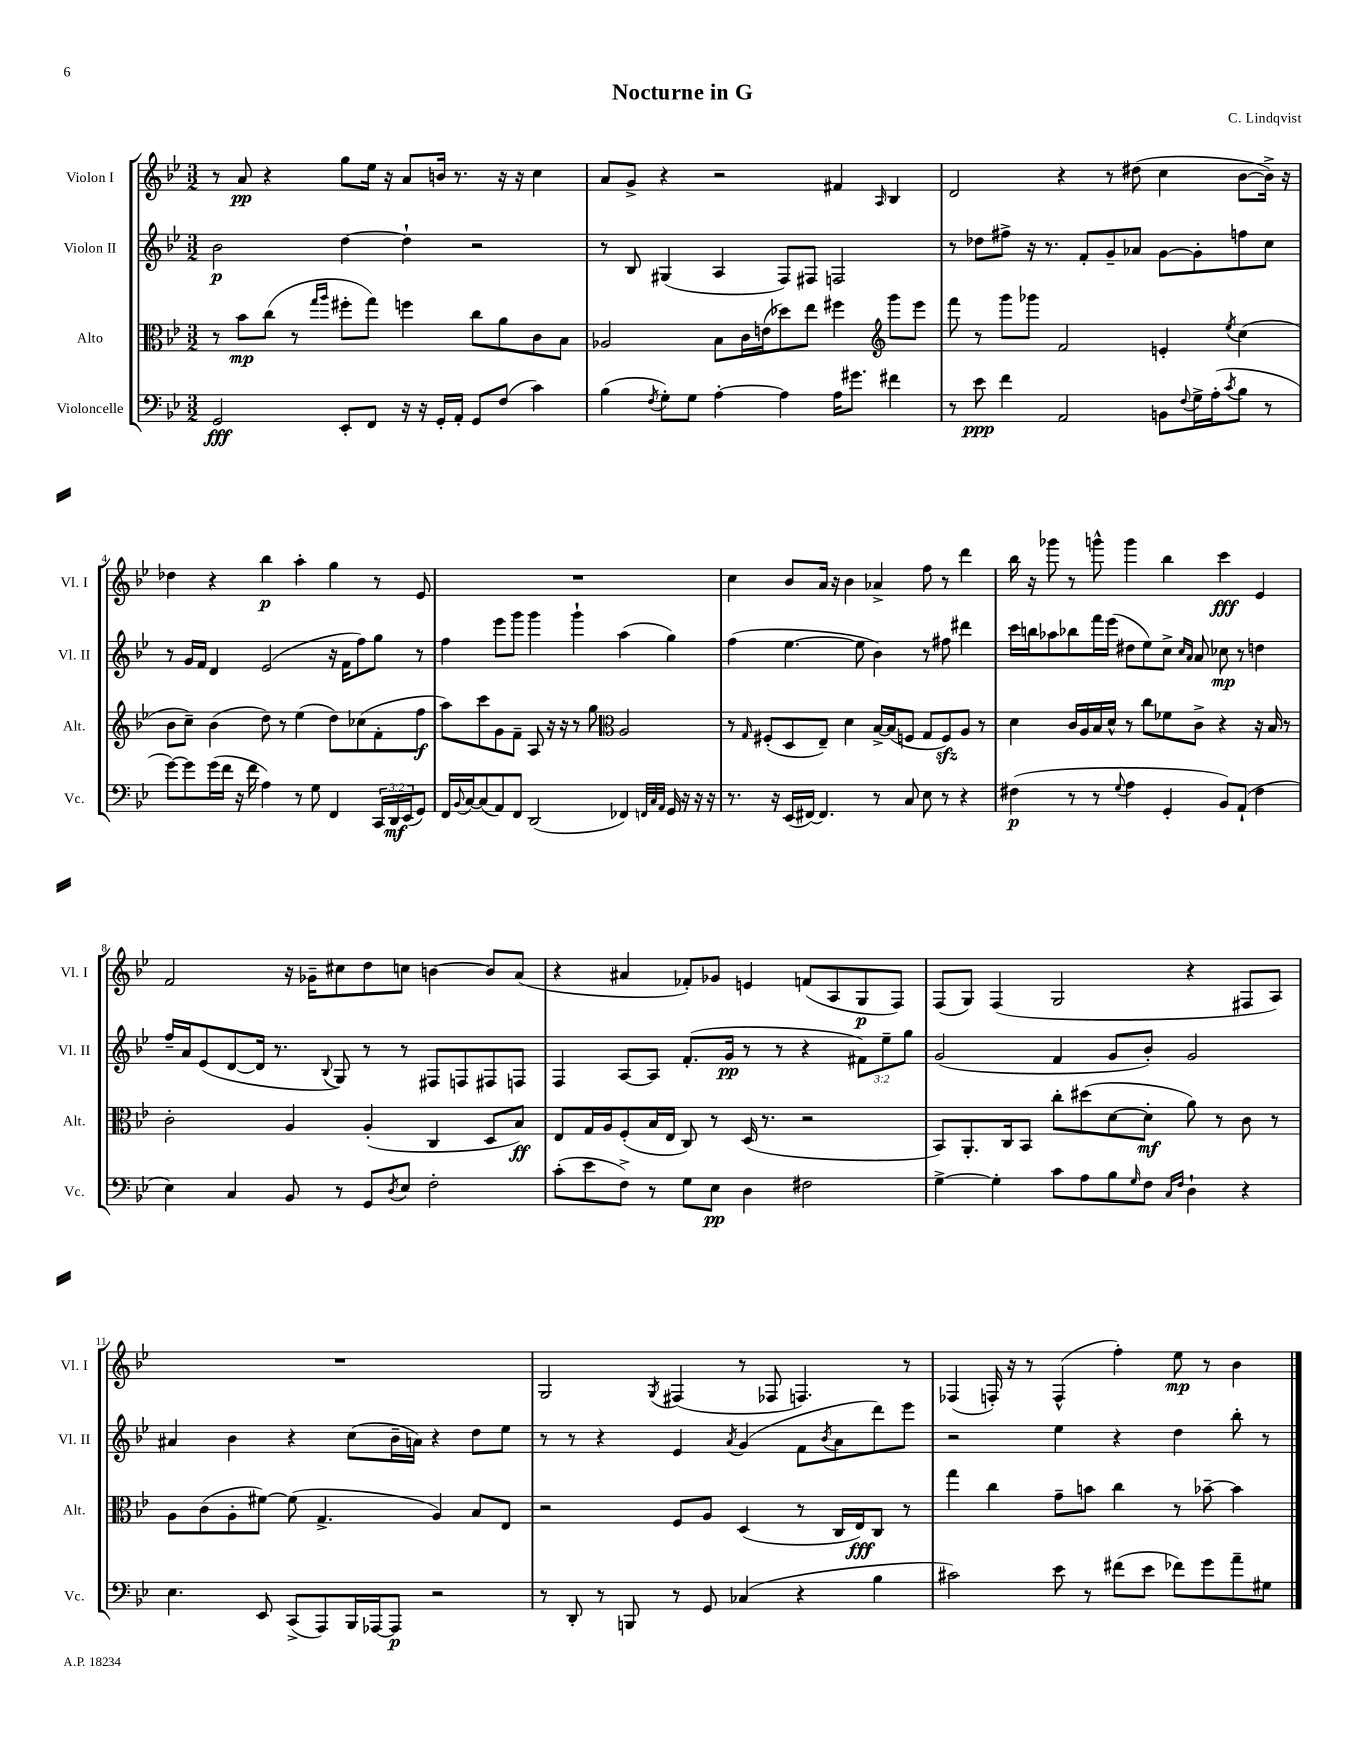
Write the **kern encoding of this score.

**kern	**kern	**kern	**kern
*staff4	*staff3	*staff2	*staff1
*clefF4	*clefC3	*clefG2	*clefG2
*k[b-e-]	*k[b-e-]	*k[b-e-]	*k[b-e-]
*M3/2	*M3/2	*M3/2	*M3/2
2GG/	8r	2b-\	8r
.	8b-\L	.	8a/
.	(8cc\J	.	4r
.	8r	.	.
.	16qqgg/LL	.	.
.	16qqaa/JJ	.	.
8EE-'/L	8ff#'\L	[4dd\	8gg\L
8FF/J	8gg\J)	.	16ee-\Jk
.	.	.	16r
16r	4ff\	4dd`\]	8a/L
16r	.	.	.
16GG'/LL	.	.	16b/Jk
16AA'/JJ	.	.	8.r
8GG/L	8cc\L	2r	.
(8F/J	8a\	.	16r
.	.	.	16r
4c\)	8c\	.	4cc\
.	8B-\J	.	.
=	=	=	=
(4B-\	2A-/	8r	8a/L
.	.	8B-/	8g^/J
8qF/	.	.	.
8G'\L)	.	(4G#/	4r
8G\J	.	.	.
[4A'\	8B-\L	4A/	2r
.	16c\L	.	.
.	(16e\J	.	.
4A\]	8dd-\)	8F/L)	.
.	8ee-\J	8F#/J	.
16A\LK	4ff#\	2F/	4f#/
8.g#\J	.	.	.
*	*clefG2	*	*
.	.	.	16qqA/
4f#\	8ggg\L	.	4B-/
.	8eee-\J	.	.
=	=	=	=
8r	8fff\	8r	2d/
8e-\	8r	8dd-\L	.
4f\	8ggg\L	8ff#^\J	.
.	8ggg-\J	16r	.
.	.	8.r	.
2AA/	2f/	.	4r
.	.	8f'/L	.
.	.	8g~/	8r
.	.	8a-/J	(8dd#\
8BB\L	4e'/	[8g\L	4cc\
8qqF/	.	.	.
16G^\L	.	8g'\]	.
(16A'\J	.	.	.
8qc/	8qee-/	.	.
8B-\J	(4cc\	8ff\	[8b-\L
8r	.	8cc\J	16b-^\]Jk)
.	.	.	16r
=	=	=	=
[8g\L)	8b-\L	8r	4dd-\
8g\]	8cc~\J)	16g/LL	.
.	.	16f/JJ	.
(16g\L	(4b-\	4d/	4r
16f\JJ	.	.	.
16r	.	.	.
16f\	.	.	.
4A\)	8dd\)	(2e-/	4bb-\
.	8r	.	.
8r	(4ee-\	.	4aa'\
8G\	.	.	.
4FF/	8dd\L)	16r	4gg\
.	.	16f\LK	.
.	(8cc-\	8ff\)	.
24CC/LL	8f'\	8gg\J	8r
24DD/	.	.	.
(24EE-/J	.	.	.
8GG/J)	8ff\J	8r	8e-/
=	=	=	=
16FF/LL	8aa\L)	4ff\	1.r
8qqBB-/	.	.	.
[16C/J	.	.	.
(8C/]	8ccc\	.	.
8AA/)	8g\	8eee-\L	.
8FF/J	8f~\J	8ggg\J	.
(2DD/	8A/	4ggg\	.
.	16r	.	.
.	16r	.	.
.	8r	4ggg`\	.
.	8gg\	.	.
*	*clefC3	*	*
4FF-/)	2A/	(4aa\	.
32qqFF/LLL	.	.	.
32qqC/	.	.	.
32qqAA/JJJ	.	.	.
16GG/	.	4gg\)	.
16r	.	.	.
16r	.	.	.
16r	.	.	.
=	=	=	=
8.r	8r	(4ff\	4cc\
.	16qqG/	.	.
.	(8F#'/L	.	.
16r	.	.	.
(16EE-/LL	8D/	[4.ee-\	8b-/L
[16FF#/JJ)	.	.	.
4.FF#/]	8E-~/J)	.	16a/Jk
.	.	.	16r
.	4d\	.	4b-\
.	.	8ee-\]	.
8r	[16B-^/LL	4b-\)	4a-^/
.	(16B-/]J	.	.
8C/	8F/J	.	.
8E-\	8G/L	8r	8ff\
8r	8F/)	8ff#\	8r
4r	8A/J	4ddd#\	4ddd\
.	8r	.	.
=	=	=	=
(4F#\	4d\	16ccc\LL	16bb-\
.	.	16bb\J	16r
.	.	8aa-\	8ggg-\
8r	16c/LL	8bb-\	8r
.	16A/	.	.
8r	16B-/	16fff\L	8ggg^^\
.	16d^^/JJ	(16eee-\JJ	.
8qqG/	.	.	.
4A\	8r	8dd#\L	4ggg\
.	8cc\L	8ee-\)	.
4GG'/	8f-\	8cc^\J	4bb-\
.	.	16qqcc/LL	.
.	.	16qqa/JJ	.
.	8c^\J	8a/	.
8BB-/L)	4r	8cc-\	4ccc\
(8AA`/J	.	8r	.
4F#\	16r	4dd\	4e-/
.	16B-/	.	.
.	8r	.	.
=	=	=	=
4E-\)	2c'\	16ff~/LL	2f/
.	.	16a/J	.
.	.	(8e-/	.
4C/	.	[8d/	.
.	.	16d/]Jk	.
.	.	8.r	.
8BB-/	4A/	.	16r
.	.	.	16g-~\LK
.	.	8qqB-/	.
8r	.	8G/)	8cc#\
8GG/L	(4A'/	8r	8dd\
8qD/	.	.	.
8E-/J	.	8r	8cc\J
2F'\	4C/	8F#/L	[4b\
.	.	8F/	.
.	8D/L	8F#/	8b/]L
.	8B-/J)	8F/J	(8a/J
=	=	=	=
(8c'\L	8E-/L	4F/	4r
8e-\	16G/L	.	.
.	16A/J	.	.
8F^\J)	(8F'/	[8A/L	4a#/
8r	16B-/L	8A/]J	.
.	16E-/JJ	.	.
8G\L	8C/)	(8.f'/L	8f-'/L)
8E-\J	8r	.	8g-/J
.	.	16g/Jk	.
4D\	(16D/	8r	4e/
.	8.r	.	.
.	.	8r	.
2F#\	2r	4r	(8f/L
.	.	.	8A/
.	.	12f#\L)	8G/
.	.	12ee-~\	.
.	.	.	8F/J)
.	.	12gg\J	.
=	=	=	=
[4G^\	8BB-/L)	(2g/	(8F/L
.	8.AA'/	.	8G/J)
4G'\]	.	.	(4F/
.	16C/k	.	.
.	8BB-/J	.	.
8c\L	8cc'\L	4f/	2G/
8A\	(8dd#\	.	.
8B-\	[8d\	8g/L	.
16qqG/	.	.	.
8F\J	8d'\]J	8b-'/J)	.
16qqC/LL	.	.	.
16qqF/JJ	.	.	.
4D`\	8a\)	2g/	4r
.	8r	.	.
4r	8c\	.	8F#/L
.	8r	.	8A/J)
=	=	=	=
4.E-\	8A\L	4a#/	1.r
.	(8c\	.	.
.	8A'\	4b-\	.
8EE-/	[8f#\J)	.	.
(8CC^/L	(8f#\]	4r	.
8AAA/)	4.G^/	.	.
16BBB-/L	.	(8cc\L	.
[16AAA-/J	.	.	.
8AAA-/]J	.	16b-~\L	.
.	.	16a\JJ)	.
2r	4A/)	4r	.
.	8B-/L	8dd\L	.
.	8E-/J	8ee-\J	.
=	=	=	=
8r	2r	8r	2G/
8DD'/	.	8r	.
8r	.	4r	.
8BBB/	.	.	.
.	.	.	8qG/
8r	8F/L	4e-/	(4F#/
8GG/	8A/J	.	.
.	.	8qa/	.
(4C-/	(4D/	(4g/	8r
.	.	.	8F-/
4r	8r	8f\L	4.F/)
.	.	8qb-/	.
.	16C/LL	8a\	.
.	16E-/J)	.	.
4B-\	8C/J	8ddd\)	.
.	8r	8eee-\J	8r
=	=	=	=
2c#\)	4gg\	2r	(4F-/
.	4cc\	.	16F'/)
.	.	.	16r
.	.	.	8r
8e-\	8g~\L	4ee-\	(4F^^/
8r	8b\J	.	.
(8f#\L	4cc\	4r	4ff'\)
8e-\J	.	.	.
8f-\L)	8r	4dd\	8ee-\
8g\	[8b-~\	.	8r
8a~\	4b-\]	8bb-'\	4b-\
8G#\J	.	8r	.
==	==	==	==
*-	*-	*-	*-
